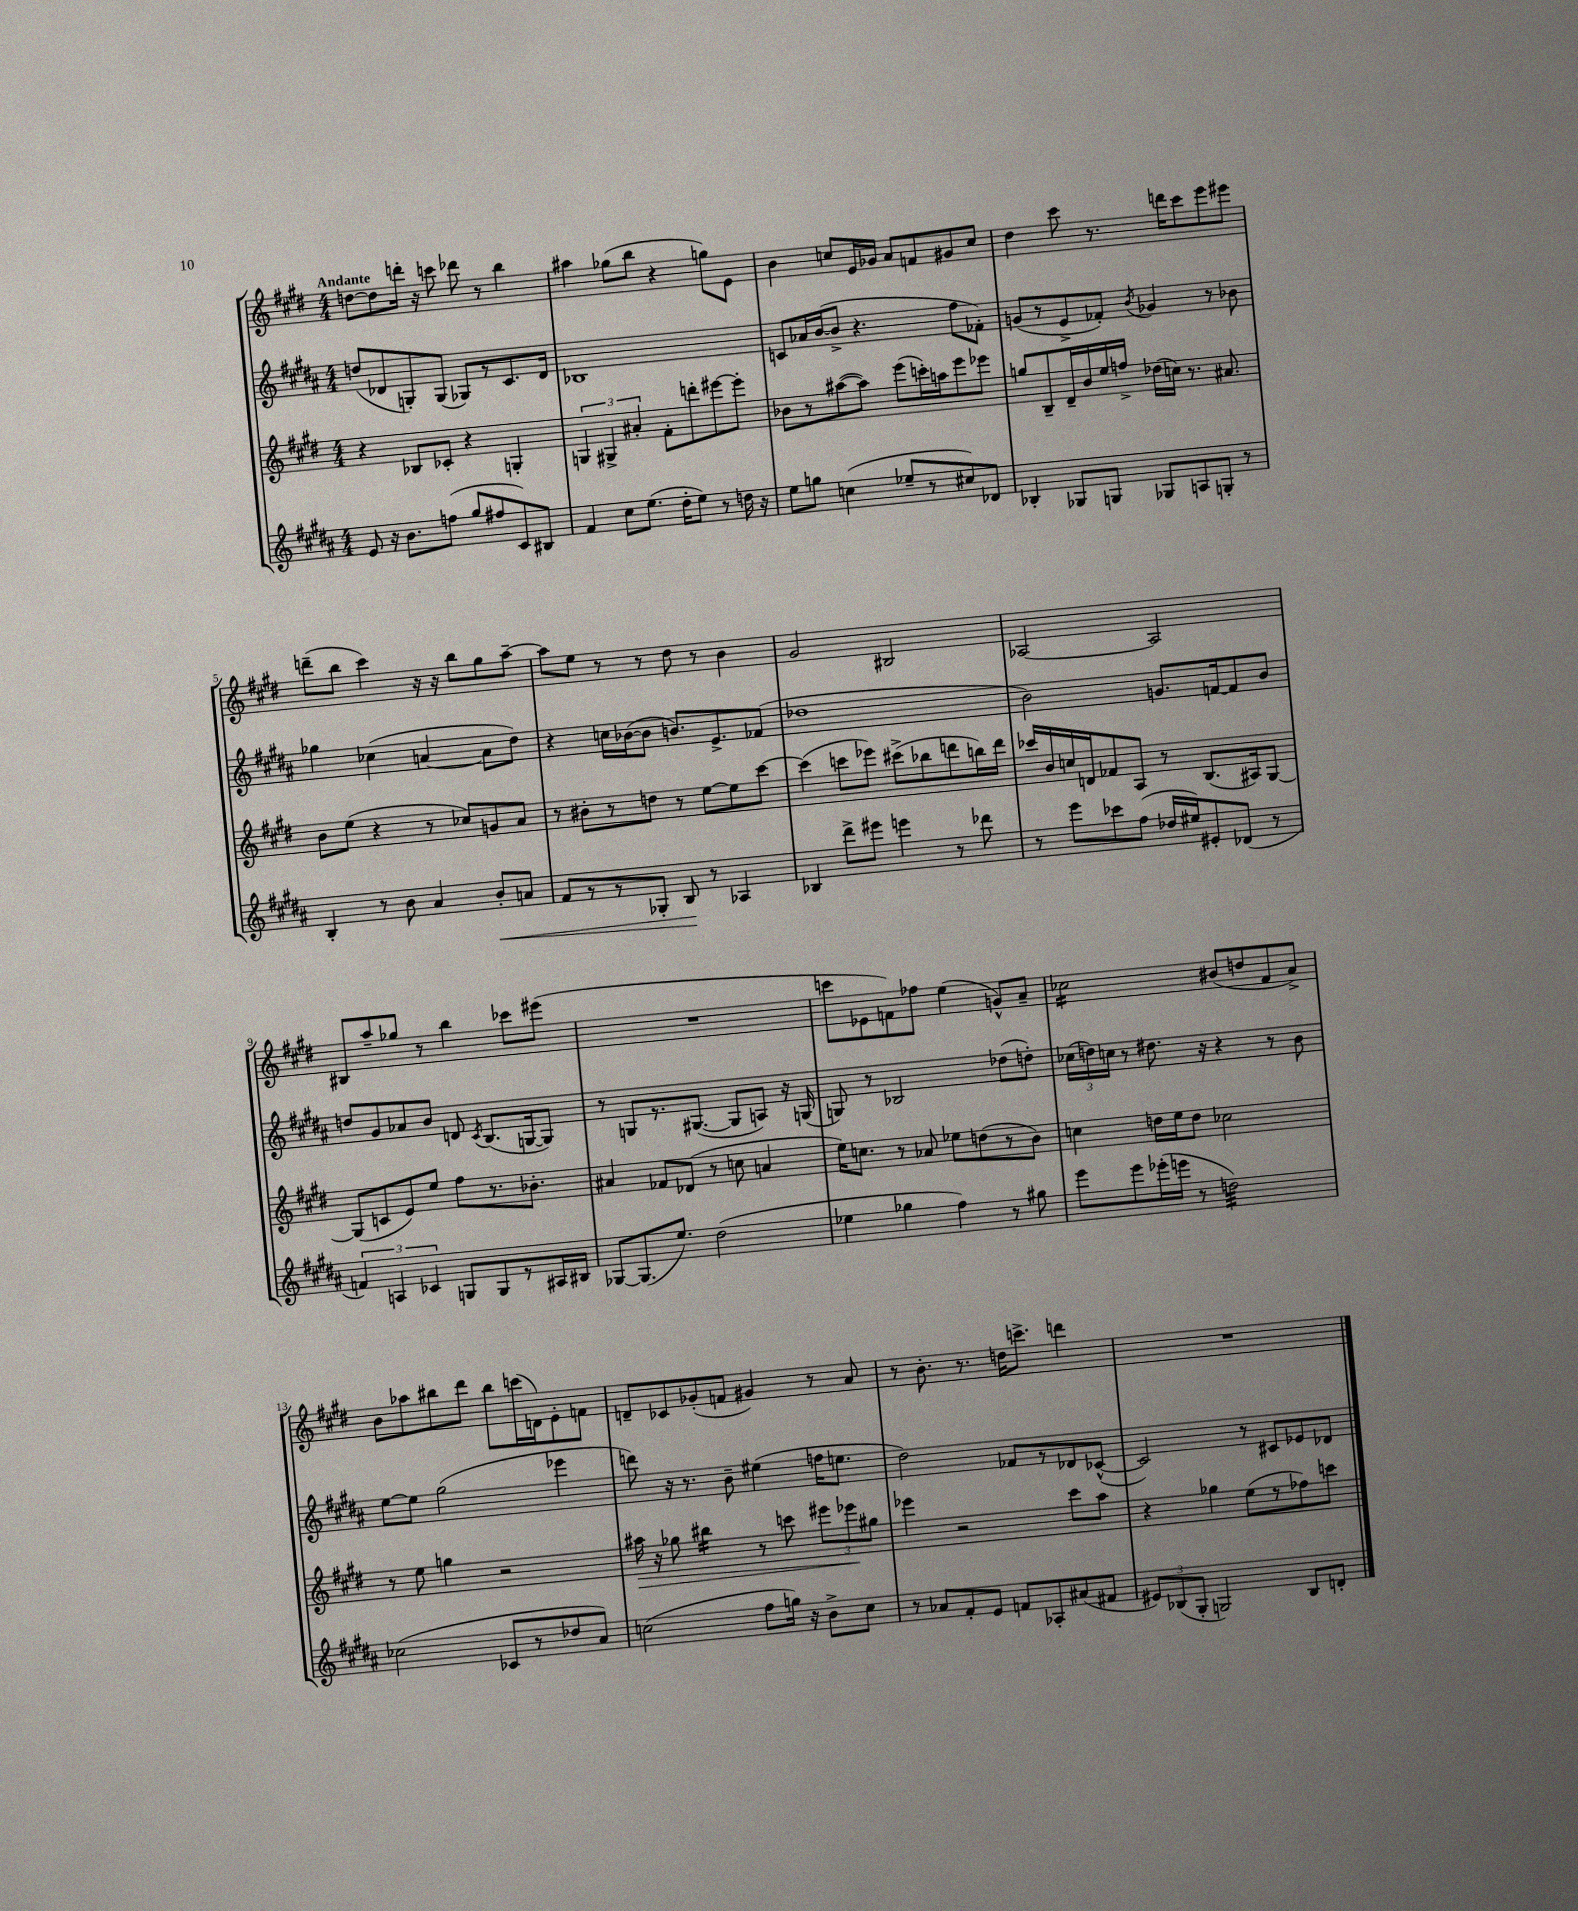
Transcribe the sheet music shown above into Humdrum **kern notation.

**kern	**kern	**kern	**kern
*staff4	*staff3	*staff2	*staff1
*clefG2	*clefG2	*clefG2	*clefG2
*k[f#c#g#d#a#]	*k[f#c#g#d#]	*k[f#c#g#d#a#]	*k[f#c#g#d#]
*M4/4	*M4/4	*M4/4	*M4/4
8e	4r	(8dd	[8dd
16r	.	8d-	8dd]
8.b	.	.	.
.	8B-	8G')	16ddd'
.	.	.	16r
(8ff	8c-'	(8G	8ccc
8gg#	4r	8G-)	8ddd-
8ff#	.	8r	8r
8c#)	4G'	8.c#	4bb
8B#	.	.	.
.	.	16d-	.
=	=	=	=
4f#	6G	1B-	4aa#
.	6G#^	.	.
8cc#	.	.	(8gg-
.	6a#'	.	.
(8.ee	.	.	8bb
.	8f#'	.	4r
16dd#'	.	.	.
8ee)	8ddd'	.	.
8r	[8eee#	.	8gg)
16dd	8eee#']	.	8e
16r	.	.	.
=	=	=	=
8ee	8b-	8c	4b
8gg	8r	16a-	.
.	.	([16b	.
(4cc	([8aa#	8b^]	8cc
.	8aa#])	4.r	16e
.	.	.	16g-
8ee-~	(8eee	.	8a
8r	16ccc')	.	8f
.	16aa	.	.
8cc#)	8eee	8ff#	8g#
8d-	8eee-	8f-')	8cc
=	=	=	=
4B-'	8gg	(8g	4dd#
.	8B~	8r	.
8G-	16d#~	8e^	8ccc#
.	16b	.	.
8G	16ee	8f-')	8.r
.	16ff^	.	.
.	.	8qb	.
8G-	(16dd-	4g-	.
.	16cc)	.	16ddd
8A	8.r	.	8ccc#
8G'	.	8r	8eee
.	8.a#	.	.
8r	.	8b-	8eee#
=	=	=	=
4B'	8b	4gg-	(8ddd~
.	(8ee	.	8bb
8r	4r	(4cc-	4ccc#)
8b	.	.	.
4a#	8r	[4a	16r
.	.	.	16r
.	8cc-)	.	8bb
8b'	8g	8a]	8gg#
8a	8a	8dd#)	[8aa~
=	=	=	=
8f#	8r	4r	8aa]
8r	8b#'	.	8ee
8r	8r	16cc	8r
.	.	([16b-	.
8G-'	8dd	8b-]	8r
8B	8r	8.b)	8dd#
8r	[8ee	.	8r
.	.	8.e^	.
4A-	8ee]	.	4b
.	[8ccc#	(8f-	.
=	=	=	=
4B-	(4ccc#]	1dd-	2g#
8ddd#^	8ccc	.	.
8eee#	8eee-)	.	.
4eee	(8ccc#^	.	2B#
.	8bb-	.	.
8r	8ddd	.	.
8ddd-	16bb)	.	.
.	16ddd	.	.
=	=	=	=
8r	16ccc-	2b)	[2A-
.	16b	.	.
8eee	16cc	.	.
.	16d	.	.
8ccc-	8f-	.	.
(8ff#	8A	.	.
16dd-	8r	8.g	2A-]
16ee#)	.	.	.
8e#'	(8.B	.	.
.	.	[16f	.
(8d-	.	8f]	.
.	16A#)	.	.
8r	[8G#	8b	.
=	=	=	=
6f)	(8G#]	8dd	8B#
.	8c	8g#	8aa~
6A	.	.	.
.	8e)	8a-	8gg-
6c-	.	.	.
.	8ee	8b	8r
8G	8ff#	8d	4bb
.	.	8qc#	.
8G	8.r	(8.B	.
8r	.	.	8ccc-
.	8.b-'	[16G	.
16A#	.	8G])	(8eee#
16B#	.	.	.
=	=	=	=
[8G-	4a#	8r	1r
(8.G-]	.	8G	.
.	8f-	8.r	.
8.ee)	.	.	.
.	(8d-	.	.
.	.	([8.G#	.
(2dd#	8r	.	.
.	8cc	8G#]	.
.	4a	8A)	.
.	.	16r	.
.	.	(16G	.
=	=	=	=
4ee-	16ee)	8G)	8ccc
.	8.cc	.	.
.	.	8r	8e-
4gg-	8r	2B-	8f)
.	8a-	.	8ff-
4ff#)	8ee-	.	(4ee
.	(8dd	.	.
8r	8r	(8dd-	8g^^)
8gg#	8b)	8dd')	8a~
=	=	=	=
8eee	4cc	(24cc-	2cc-
.	.	24dd)	.
.	.	24cc	.
8eee	.	8r	.
(16eee-'	16dd	8.dd#	.
16eee	16ee	.	.
8r	8dd	.	.
.	.	16r	.
2dd)	2cc-	4r	(8b#
.	.	.	8dd
.	.	8r	8f#
.	.	8b	8a^)
=	=	=	=
(2cc-	8r	[8ee	8b
.	8ee	8ee]	8aa-
.	4gg	(2gg#	8bb#
.	.	.	8ddd#
8c-	2r	.	8bb#
8r	.	.	(16ccc
.	.	.	16d)
8dd-	.	4eee-	8e'
8a#)	.	.	8f
=	=	=	=
(2cc	16aa#	8ddd)	8d~
.	16r	.	.
.	8gg-	16r	8c-
.	.	8.r	.
.	4bb#	.	(8g-'
.	.	8b~	8f
8ff#	8r	(4ee#	4g#)
16gg)	8ccc	.	.
16r	.	.	.
8b^	12eee#	16ff	8r
.	.	8.ee	.
.	12eee-	.	.
8cc	.	.	8a
.	12gg#	.	.
=	=	=	=
8r	4eee-	2dd#)	8r
8a-	.	.	8.b'
8f#'	2r	.	.
.	.	.	8.r
8e	.	.	.
8f	.	8f-	16dd
.	.	.	8.ccc^
8A-'	.	8r	.
(8a#	8ccc#	8d-	4ddd
8f#	8aa	([8c-^^	.
=	=	=	=
12e#)	4r	2c-])	1r
(12B-	.	.	.
12G#'	.	.	.
2G)	4gg-	.	.
.	(8ee	8r	.
.	8r	8c#	.
8B-	8ff-)	8e-	.
8d'	8ccc	8d-	.
==	==	==	==
*-	*-	*-	*-
